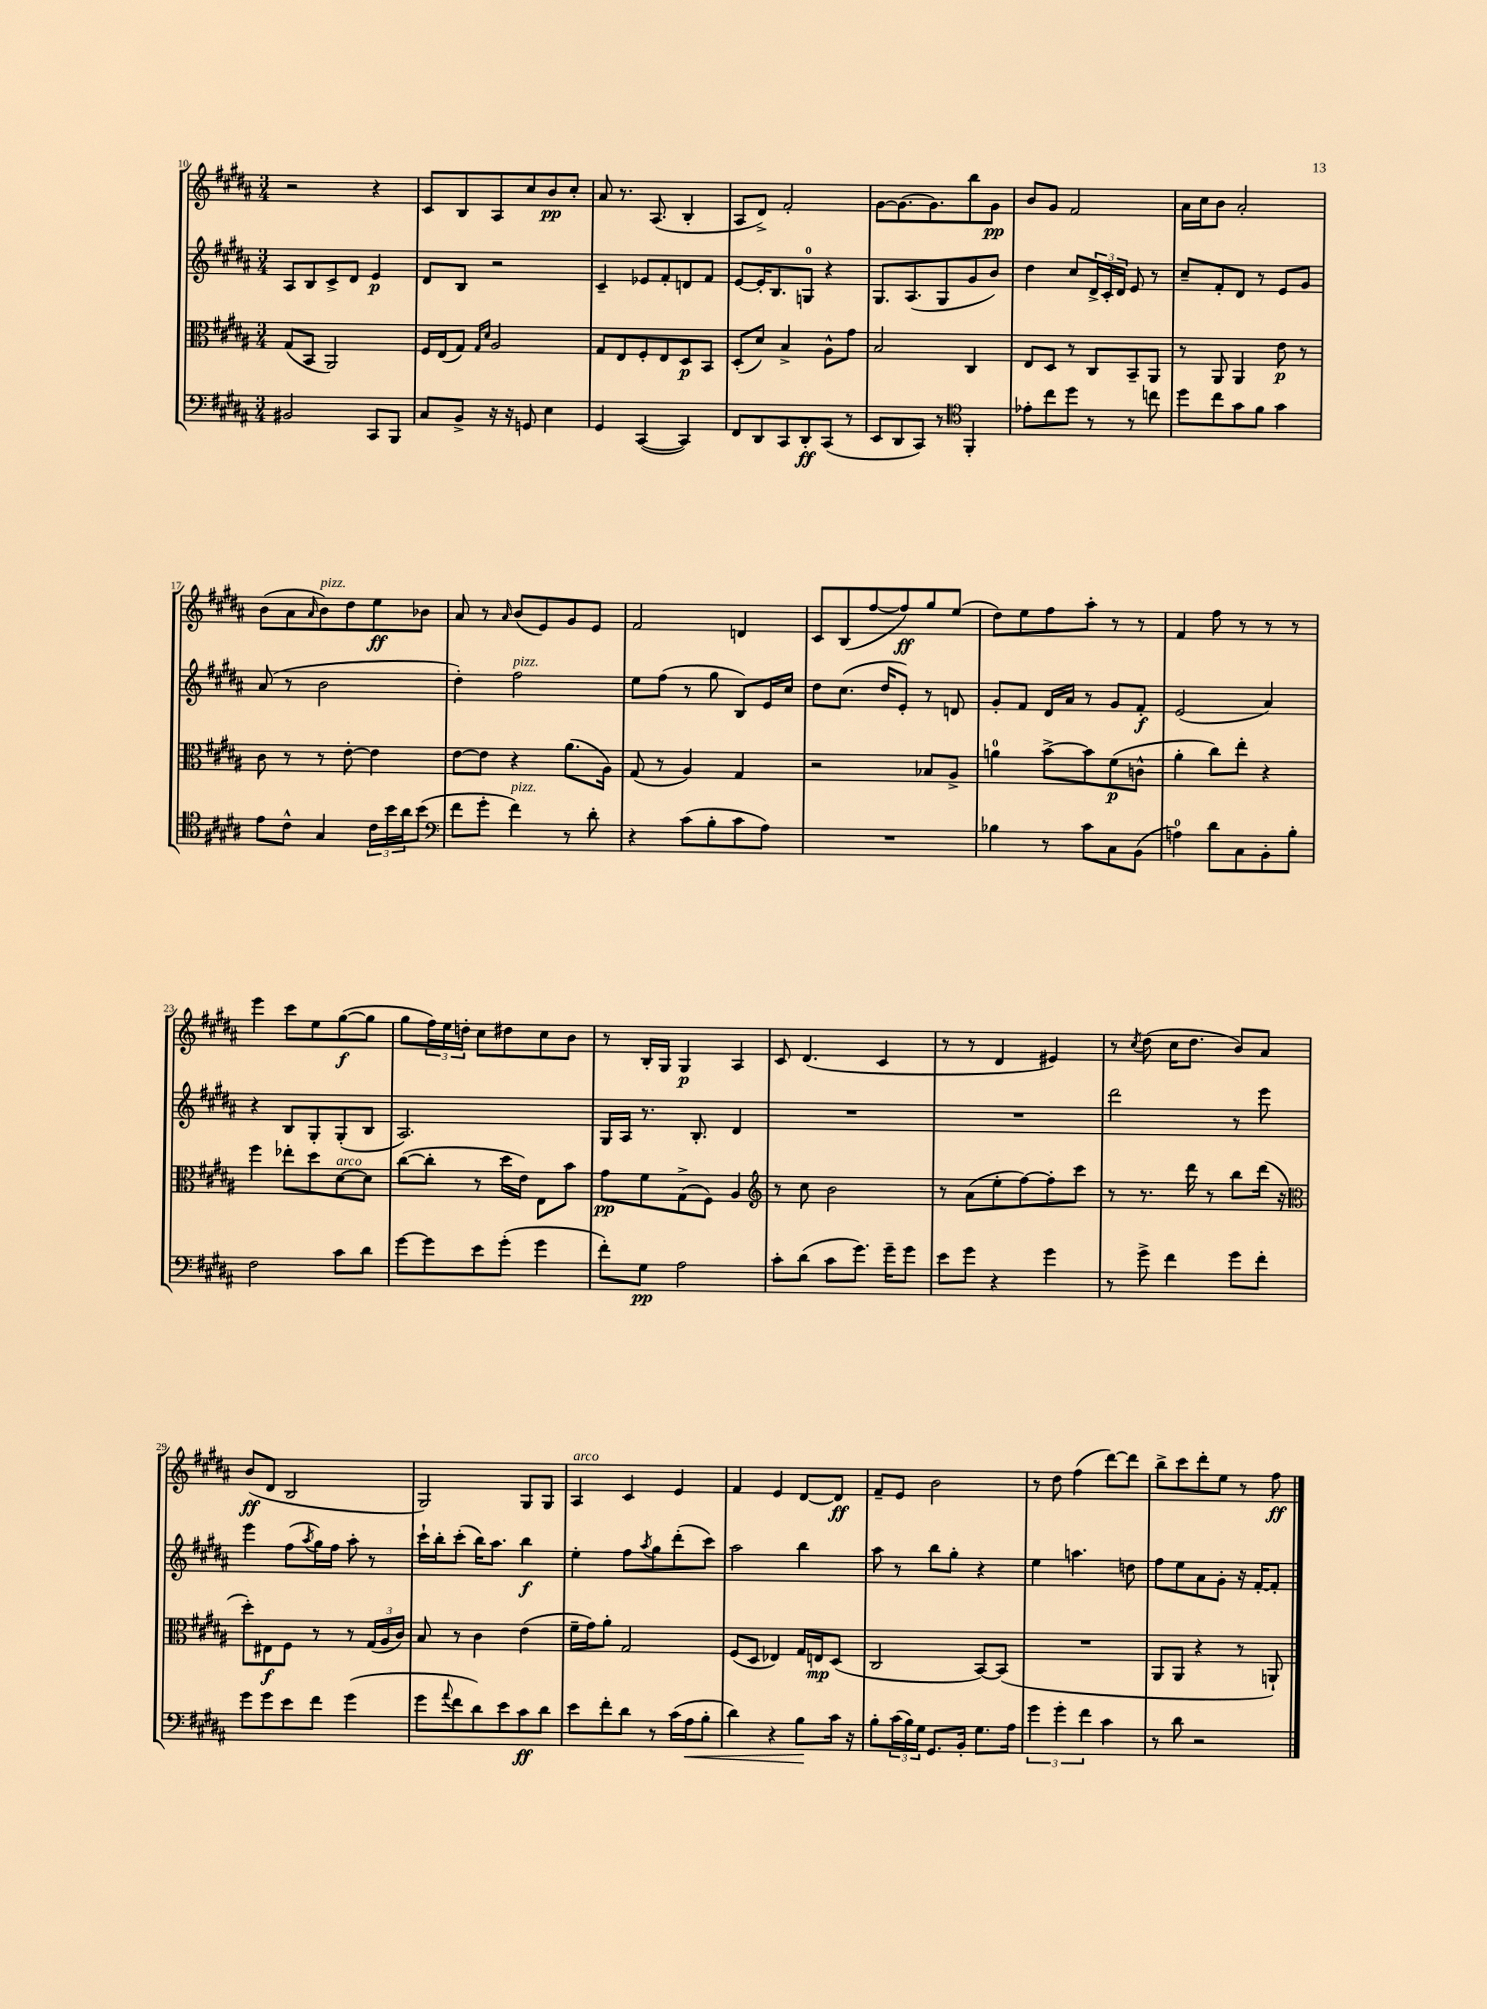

**kern	**kern	**kern	**kern
*staff4	*staff3	*staff2	*staff1
*clefF4	*clefC3	*clefG2	*clefG2
*k[f#c#g#d#a#]	*k[f#c#g#d#a#]	*k[f#c#g#d#a#]	*k[f#c#g#d#a#]
*M3/4	*M3/4	*M3/4	*M3/4
2BB#	(8G#	8A#	2r
.	8BB	8B	.
.	2AA#)	8c#^	.
.	.	8d#	.
8CC#	.	4e	4r
8BBB	.	.	.
=	=	=	=
8C#	16F#	8d#	8c#
.	(16E	.	.
8BB^	8G#)	8B	8B
.	16qqG#	.	.
.	16qqd#	.	.
16r	2A#	2r	8A#
16r	.	.	.
8GG	.	.	8cc#
4E	.	.	8b
.	.	.	8cc#'
=	=	=	=
4GG#	8G#	4c#~	8a#
.	8E	.	8.r
([4CC#	8F#'	8e-	.
.	.	.	(8.A#
.	8E	8f#'	.
4CC#])	8D#	8d	4B'
.	8BB	8f#	.
=	=	=	=
8FF#	(8D#'	[8e	8A#
8DD#	8d#)	16e']	8d#^)
.	.	8.B	.
8CC#	4B^	.	2f#'
8DD#'	.	8G	.
(8CC#	8A#^^	4r	.
8r	8g#	.	.
=	=	=	=
8EE	2B	8.G#	[8g#
8DD#	.	.	(8.g#]
.	.	(8.A#	.
8CC#)	.	.	.
.	.	.	8.g#)
8r	.	8G#	.
*clefC4	*	*	*
4FF#'	4C#	8g#	8bb
.	.	8b)	8g#
=	=	=	=
8e-'	8E	4dd#	8b
8cc#	8D#	.	8g#
8dd#	8r	8cc#	2f#
8r	8C#	24d#^	.
.	.	24c#'	.
.	.	24d#	.
8r	8BB~	8e	.
8cc	8AA#	8r	.
=	=	=	=
8dd#	8r	8cc#~	16a#
.	.	.	16cc#
8cc#	8AA#	8f#'	8b
8g#	4AA#	8d#	2a#'
8f#	.	8r	.
4g#	8e	8e	.
.	8r	8g#	.
=	=	=	=
8e	8c#	(8a#	(8b
8c#^^	8r	8r	8a#
.	.	.	16qqa#
4G#	8r	2b	8b)
.	[8e'	.	8dd#
24c#	4e]	.	8ee
24b	.	.	.
24a#	.	.	.
(8b	.	.	8b-
=	=	=	=
*clefF4	*	*	*
8f#	[8e	4dd#')	8a#
8g#'	8e]	.	8r
.	.	.	16qqa#
4f#)	4r	2ff#	(8b
.	.	.	8e)
8r	(8.a#	.	8g#
8d#'	.	.	8e
.	16A#)	.	.
=	=	=	=
4r	(8G#	8ee	2f#
.	8r	(8ff#	.
(8c#	4A#)	8r	.
8B'	.	8gg#	.
8c#	4G#	8B)	4d
8A#)	.	16e	.
.	.	16cc#	.
=	=	=	=
2.r	2r	8dd#	8c#
.	.	(8.cc#	(8B
.	.	.	[8ff#
.	.	16dd#	.
.	.	8e')	8ff#])
.	8B-	8r	8gg#
.	8A#^	8d	(8ee
=	=	=	=
4B-	4a	8g#'	8dd#)
.	.	8f#	8ee
8r	[8b^	16d#	8ff#
.	.	16a#	.
8c#	8b]	8r	8aa#'
8C#	(8f#	8g#	8r
(8BB	8c^^	8f#'	8r
=	=	=	=
4A)	4a#'	(2e	4f#
8d#	8cc#)	.	8ff#
8C#	8ee'	.	8r
8BB'	4r	4a#)	8r
8B'	.	.	8r
=	=	=	=
2F#	4ff#	4r	4eee
.	8ee-'	8B	8ccc#
.	8dd#	8G#'	8ee
8c#	[8d#	(8G#'	([8gg#
8d#	8d#]	8B	8gg#]
=	=	=	=
[8g#	([8cc#	2.A#)	8gg#
8g#]	8cc#']	.	24ff#)
.	.	.	24ee
.	.	.	24dd'
8e	8r	.	8cc#
(8g#'	16dd#	.	8dd#
.	16e)	.	.
4g#	8E	.	8cc#
.	8b	.	8b
=	=	=	=
8f#')	8g#	16G#	8r
.	.	16A#	.
8G#	8f#	8.r	16B'
.	.	.	16G#
2A#	(8G#^	.	4G#
.	.	8.B'	.
.	8F#)	.	.
.	4A#	4d#	4A#
=	=	=	=
*	*clefG2	*	*
8c#'	8r	2.r	8c#
(8d#	8cc#	.	(4.d#
8c#	2b	.	.
8.g#)	.	.	.
.	.	.	4c#
16g#~	.	.	.
8g#	.	.	.
=	=	=	=
8e	8r	2.r	8r
8g#	(8a#	.	8r
4r	8ee'	.	4d#
.	[8ff#)	.	.
4g#	8ff#']	.	4e#)
.	8ccc#	.	.
=	=	=	=
8r	8r	2ddd#	8r
.	.	.	8qcc#
8g#^	8.r	.	(8dd#
4f#	.	.	16cc#
.	16ddd#	.	8.dd#
.	8r	.	.
8g#	8bb	8r	8b)
8f#'	(16ddd#	8eee	8a#
.	16r	.	.
=	=	=	=
*	*clefC3	*	*
8g#	8dd#')	4eee	(8b
8g#	8E#	.	8d#
8e	8F#	(8ff#	2B
.	.	8qaa#	.
8f#	8r	16gg#)	.
.	.	16ff#	.
(4g#	8r	8aa#'	.
.	(24G#	8r	.
.	24A#	.	.
.	24c#)	.	.
=	=	=	=
8g#	8B	16ccc#`	2G#)
.	.	16bb'	.
8qqa#	.	.	.
8f#	8r	(8ccc#'	.
8d#)	4c#	16bb)	.
.	.	8.aa#	.
8e	.	.	.
8c#	(4e	4bb	8G#
8d#	.	.	8G#
=	=	=	=
8e	16f#~	4ee'	4A#
.	16g#)	.	.
8f#'	8a#'	.	.
8d#	2G#	8ff#	4c#
.	.	8qaa#	.
8r	.	8gg#	.
(16c#	.	(8ddd#'	4e
16A#	.	.	.
8B'	.	8ccc#)	.
=	=	=	=
4d#)	(8F#	2aa#	4f#
.	8D#	.	.
4r	4E-)	.	4e
8B	16G#	4bb	[8d#
.	16E	.	.
16c#	(8D#	.	8d#]
16r	.	.	.
=	=	=	=
8B'	2C#	8aa#	8f#~
(24c#	.	8r	8e
24B)	.	.	.
24G#	.	.	.
8.GG#	.	8bb	2b
.	.	8gg#'	.
16BB'	.	.	.
8.G#	[8BB)	4r	.
.	(8BB]	.	.
16A#	.	.	.
=	=	=	=
6g#	2.r	4ee	8r
.	.	.	8dd#
6g#'	.	.	.
.	.	4.aa	(4ff#
6f#	.	.	.
4c#	.	.	[8ddd#)
.	.	8dd	8ddd#]
=	=	=	=
8r	8AA#	8ff#	8bb^
8d#	8AA#	8ee	8ccc#
2r	4r	8a#	8ddd#'
.	.	8g#'	8ee
.	8r	16r	8r
.	.	[16f#'	.
.	8AA`)	8f#']	8ff#
==	==	==	==
*-	*-	*-	*-
